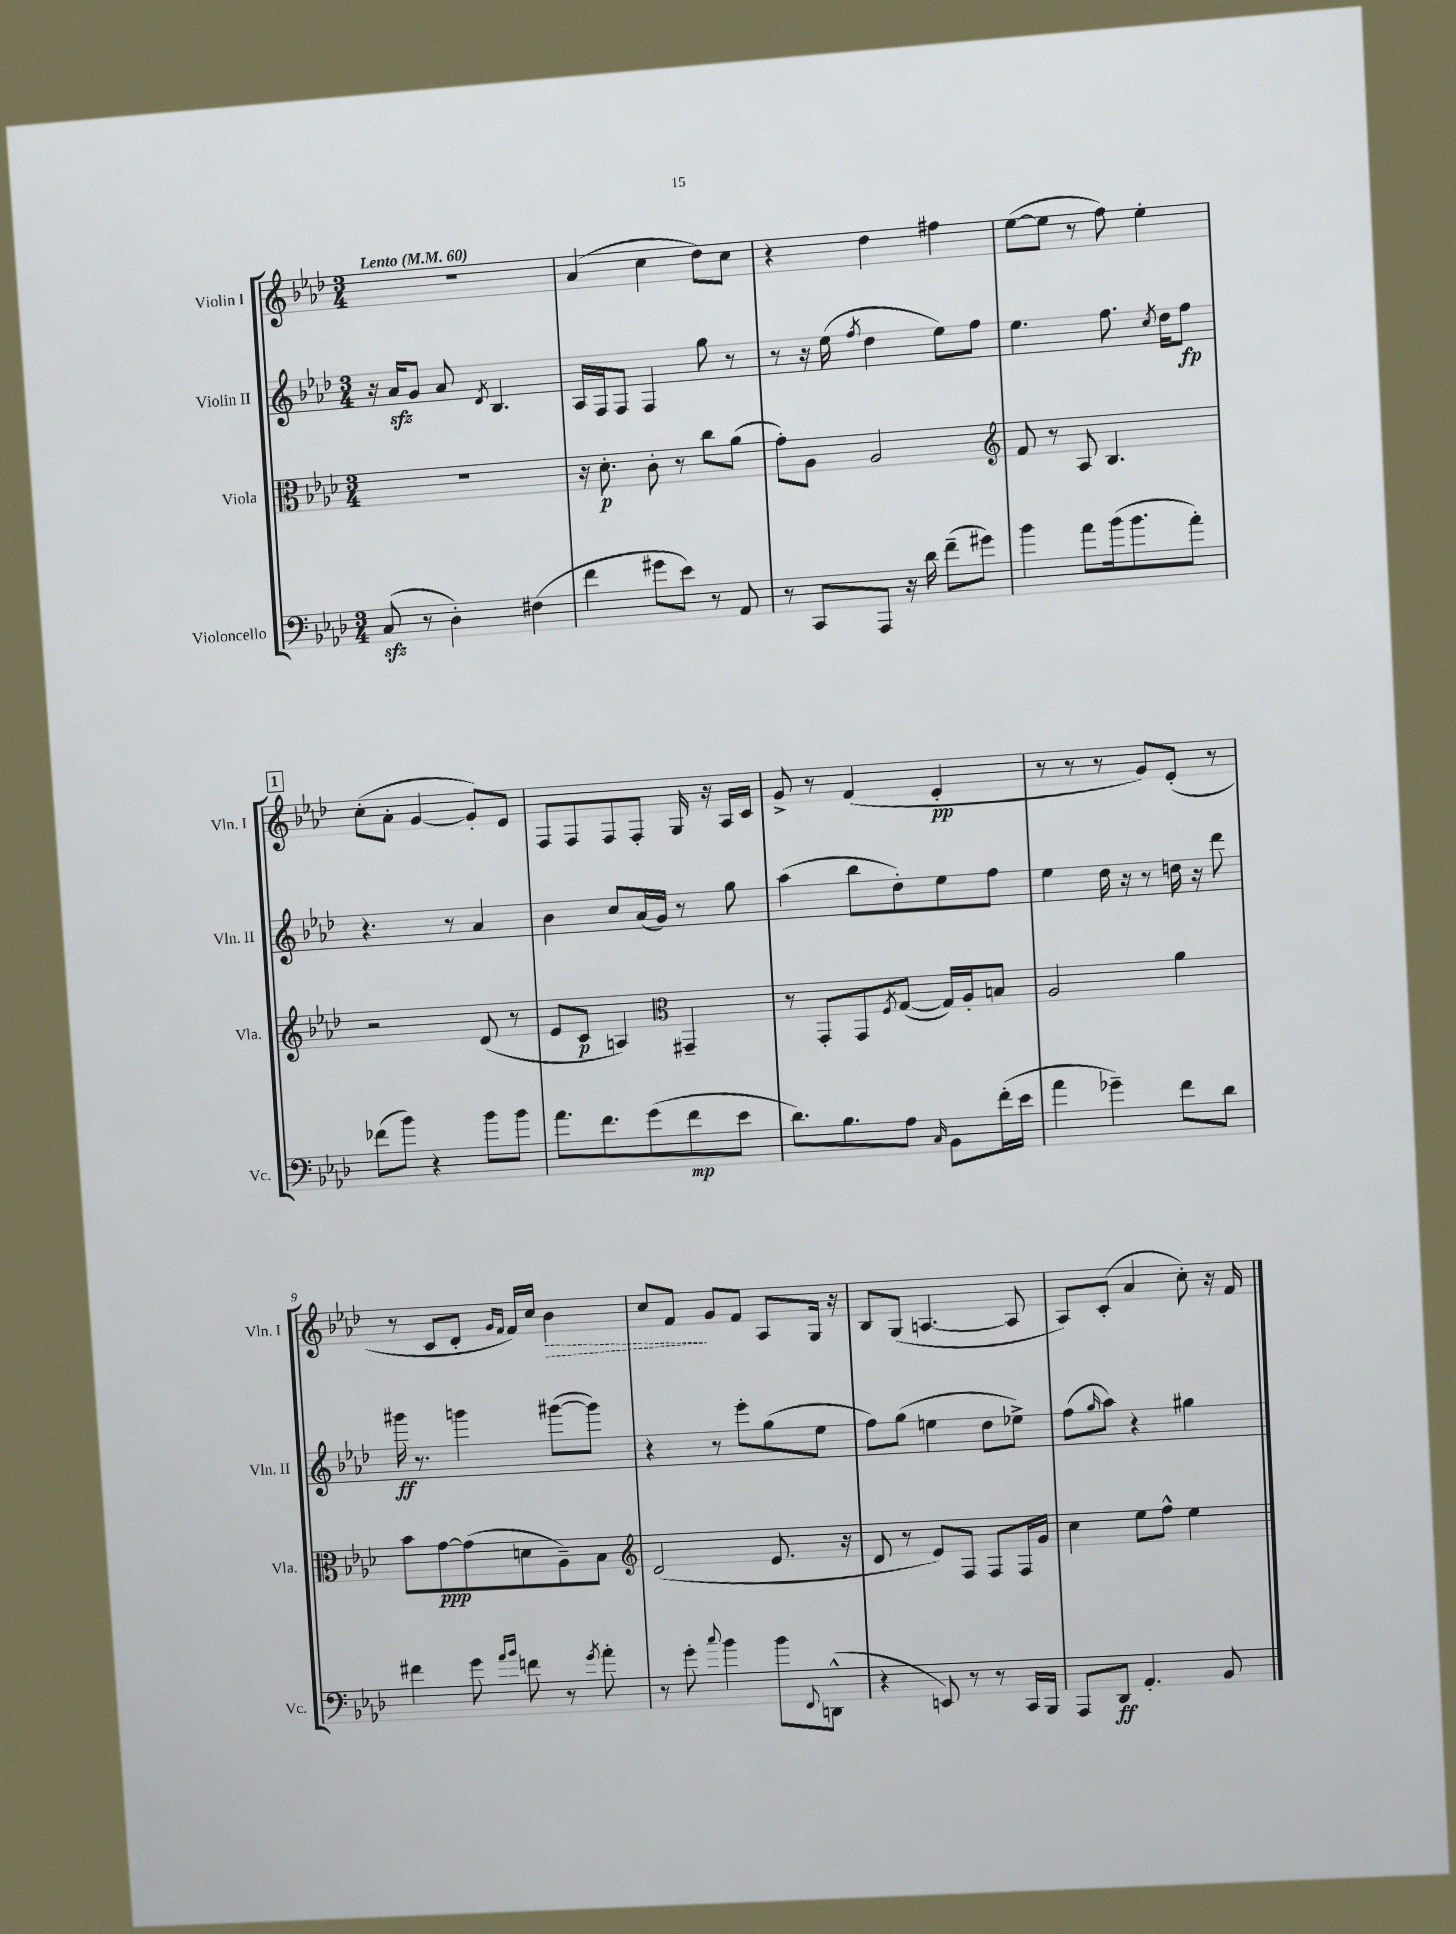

**kern	**dynam	**kern	**dynam	**kern	**dynam	**kern	**dynam
*part4	*part4	*part3	*part3	*part2	*part2	*part1	*part1
*staff4	*staff4	*staff3	*staff3	*staff2	*staff2	*staff1	*staff1
*I"Violoncello	*	*I"Viola	*	*I"Violin II	*	*I"Violin I	*
*I'Vc.	*	*I'Vla.	*	*I'Vln. II	*	*I'Vln. I	*
*clefF4	*	*clefC3	*	*clefG2	*	*clefG2	*
*k[b-e-a-d-]	*	*k[b-e-a-d-]	*	*k[b-e-a-d-]	*	*k[b-e-a-d-]	*
*M3/4	*	*M3/4	*	*M3/4	*	*M3/4	*
*MM60	*	*MM60	*	*MM60	*	*MM60	*
=1	=1	=1	=1	=1	=1	=1	=1
!	!	!	!	!	!	!LO:TX:a:B:t=Lento	!
(8Czz/	.	2.r	.	16r	.	2.r	.
.	.	.	.	16a-zz/KL	.	.	.
8r	.	.	.	8g/J	.	.	.
4D-'\)	.	.	.	8a-/	.	.	.
.	.	.	.	8qd-/	.	.	.
.	.	.	.	4.B-/	.	.	.
(4F#X\	.	.	.	.	.	.	.
=2	=2	=2	=2	=2	=2	=2	=2
4f\	.	16r	.	16A-/LL	.	(4a-/	.
.	.	8.d-'\	p	16F/J	.	.	.
.	.	.	.	8F/J	.	.	.
8g#X\L	.	8c'\	.	4F/	.	4cc\	.
8e-\J)	.	8r	.	.	.	.	.
8r	.	8cc\L	.	8gg\	.	8dd-\L)	.
8AA-/	.	(8a-\J	.	8r	.	8cc\J	.
=3	=3	=3	=3	=3	=3	=3	=3
8r	.	8g'\L)	.	8r	.	4r	.
8CC/L	.	8A-\J	.	16r	.	.	.
.	.	.	.	(16ee-\	.	.	.
.	.	.	.	8qff/	.	.	.
8AAA-/J	.	2A-/	.	4dd-\	.	4dd-\	.
16r	.	.	.	.	.	.	.
16d-\	.	.	.	.	.	.	.
(8f~\L	.	.	.	8ee-\L)	.	4ff#X\	.
8g#X\J)	.	.	.	8ff\J	.	.	.
=4	=4	=4	=4	=4	=4	=4	=4
*	*	*clefG2	*	*	*	*	*
4b-\	.	8f/	.	4.ee-\	.	([8ee-\L	.
.	.	8r	.	.	.	8ee-\J]	.
8a-\L	.	8A-/	.	.	.	8r	.
(16b-\k	.	4.B-/	.	8.ff\	.	8ff\)	.
8.b-\	.	.	.	.	.	.	.
.	.	.	.	.	.	4ee-'\	.
.	.	.	.	8qcc/	.	.	.
.	.	.	.	16dd-\KL	.	.	.
8a-'\J)	.	.	.	8ff\J	fp	.	.
!!LO:LB:g=z
!!LO:REH:place=s1:t=1
=5	=5	=5	=5	=5	=5	=5	=5
(8f-X\L	.	2r	.	4.r	.	(8cc'\L	.
8b-\J)	.	.	.	.	.	8a-'\J	.
4r	.	.	.	.	.	[4g/	.
.	.	.	.	8r	.	.	.
8b-\L	.	(8d-/	.	4a-/	.	8g'/L])	.
8b-\J	.	8r	.	.	.	8e-/J	.
=6	=6	=6	=6	=6	=6	=6	=6
8.a-\L	.	8e-/L	.	4b-\	.	8F/L	.
.	.	8c/J	p	.	.	8F/	.
8.f\	.	.	.	.	.	.	.
.	.	4An/)	.	8cc/L	.	8F/	.
(8g\	.	.	.	(16a-/L	.	8F'/J	.
.	.	.	.	16g/JJ)	.	.	.
*	*	*clefC3	*	*	*	*	*
8f\	mp	4GG#X~/	.	8r	.	16G/	.
.	.	.	.	.	.	16r	.
8e-\J	.	.	.	8gg\	.	16A-/LL	.
.	.	.	.	.	.	16c/JJ	.
=7	=7	=7	=7	=7	=7	=7	=7
8.d-\L)	.	8r	.	(4aa-\	.	8g^/	.
.	.	8GG'/L	.	.	.	8r	.
8.B-\	.	.	.	.	.	.	.
.	.	8GG/	.	8bb-\L	.	(4f/	.
.	.	8qF/	.	.	.	.	.
8A-\J	.	([8G/J	.	8dd-'\)	.	.	.
16qqC/	.	.	.	.	.	.	.
8BB-\L	.	16G/LL])	.	8ee-\	.	4e-'/	pp
.	.	16A-'/J	.	.	.	.	.
(16f'\L	.	8Bn/J	.	8ff\J	.	.	.
16e-\JJ	.	.	.	.	.	.	.
=8	=8	=8	=8	=8	=8	=8	=8
4a-\	.	2A-/	.	4ee-\	.	8r	.
.	.	.	.	.	.	8r	.
4g-X~\)	.	.	.	16dd-\	.	8r	.
.	.	.	.	16r	.	.	.
.	.	.	.	8r	.	8g/L)	.
8f\L	.	4a-\	.	16ddn\	.	(8e-'/J	.
.	.	.	.	16r	.	.	.
8d-\J	.	.	.	8ddd-\	.	8r	.
!!LO:LB:g=z
=9	=9	=9	=9	=9	=9	=9	=9
4f#X\	.	8b-\L	.	16ggg#X\	ff	8r	.
.	.	.	.	8.r	.	.	.
.	.	[8g\	ppp	.	.	8c/L	.
8g\	.	(8g\]	.	4gggn\	.	8d-'/J	.
16qqa-/LL	.	.	.	.	.	16qqg/LL	.
16qqb-/JJ	.	.	.	.	.	16qqf/JJ	.
8fn\	.	8dn\	.	.	.	16f/LL)	.
.	.	.	.	.	.	16cc/JJ	.
!	!	!	!	!	!	!	!LO:HP:b
8r	.	8A-~\)	.	([8ggg#X\L	.	4b-\	>
8qg/	.	.	.	.	.	.	.
8a-'\	.	8B-\J	.	8ggg#\J])	.	.	.
=10	=10	=10	=10	=10	=10	=10	=10
*	*	*clefG2	*	*	*	*	*
8r	.	(2d-/	.	4r	.	8cc/L	.
8g'\	.	.	.	.	.	8f/J	.
8qqcc/	.	.	.	.	.	.	.
4b-\	.	.	.	8r	.	8g/L	]
.	.	.	.	8eee-'\L	.	8f/J	.
8b-\L	.	8.e-/	.	(8gg\	.	8A-/L	.
8qqFF/	.	.	.	.	.	.	.
(8DDn^^\J	.	.	.	8ee-\J	.	16G/Jk	.
.	.	16r	.	.	.	16r	.
=11	=11	=11	=11	=11	=11	=11	=11
4r	.	8d-/	.	8ff\L)	.	8B-/L	.
.	.	8r	.	(8gg\J	.	(8G/J	.
8EEn/)	.	8e-/L)	.	4een\	.	[4.An/	.
8r	.	8F/J	.	.	.	.	.
8r	.	8F/L	.	8dd-\L	.	.	.
16CC/LL	.	16F/L	.	8ee-X^\J)	.	8A/]	.
16BBB-/JJ	.	16g/JJ	.	.	.	.	.
=12	=12	=12	=12	=12	=12	=12	=12
8AAA-/L	.	4cc\	.	(8ff\L	.	8A-/L)	.
.	.	.	.	16qqgg/	.	.	.
8DD-/J	ff	.	.	8aa-\J)	.	(8c'/J	.
4.AA-'/	.	8ee-\L	.	4r	.	4a-/	.
.	.	8ff^^\J	.	.	.	.	.
.	.	4ee-\	.	4gg#X\	.	8cc'\)	.
8BB-/	.	.	.	.	.	16r	.
.	.	.	.	.	.	16f/	.
==	==	==	==	==	==	==	==
*-	*-	*-	*-	*-	*-	*-	*-
